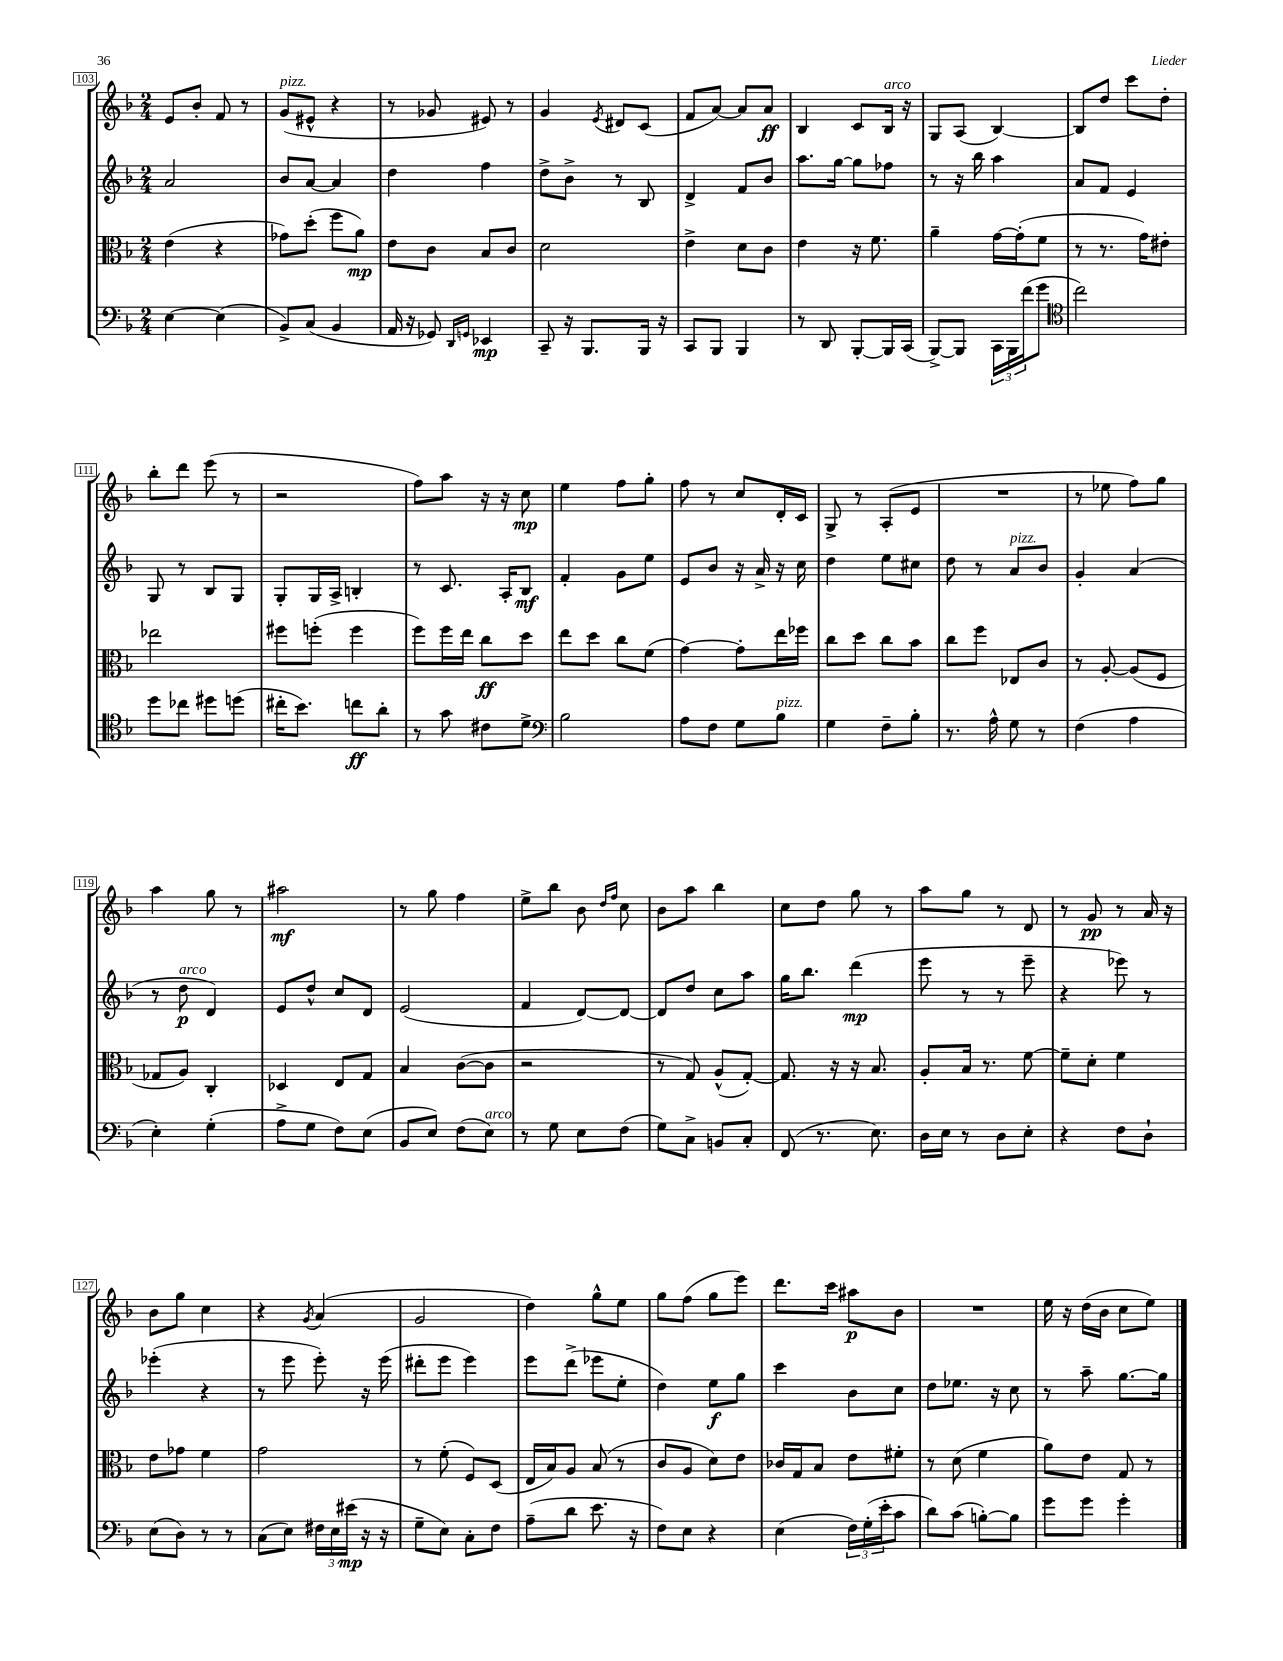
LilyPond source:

<<
\new StaffGroup <<
\new Staff = "s0" {
    \clef treble \key f \major \numericTimeSignature \time 2/4
    e'8 bes'8-. f'8 r8 |
    g'8^\markup { \italic "pizz." }( eis'8-^ r4 |
    r8 ges'8 eis'8) r8 |
    g'4 \acciaccatura { e'8 } dis'8 c'8( |
    f'8 a'8~) a'8 a'8\ff |
    bes4 c'8 bes16^\markup { \italic "arco" } r16 |
    g8 a8( bes4~) |
    bes8 d''8 c'''8 d''8-. |
    bes''8-. d'''8 e'''8( r8 |
    r2 |
    f''8) a''8 r16 r16 c''8\mp |
    e''4 f''8 g''8-. |
    f''8 r8 c''8 d'16-. c'16 |
    g8-> r8 a8-.( e'8 |
    R2 |
    r8 ees''8 f''8) g''8 |
    a''4 g''8 r8 |
    ais''2\mf |
    r8 g''8 f''4 |
    e''8-> bes''8 bes'8 \grace { d''16 f''16 } c''8 |
    bes'8 a''8 bes''4 |
    c''8 d''8 g''8 r8 |
    a''8 g''8 r8 d'8 |
    r8 g'8\pp r8 a'16 r16 |
    bes'8 g''8 c''4 |
    r4 \acciaccatura { g'8 } a'4( |
    g'2 |
    d''4) g''8-^ e''8 |
    g''8 f''8( g''8 e'''8) |
    d'''8. c'''16 ais''8\p bes'8 |
    R2 |
    e''16 r16 d''16( bes'16 c''8 e''8) \bar "|." |
}
\new Staff = "s1" {
    \clef treble \key f \major \numericTimeSignature \time 2/4
    a'2 |
    bes'8 a'8~ a'4 |
    d''4 f''4 |
    d''8-> bes'8-> r8 bes8 |
    d'4-> f'8 bes'8 |
    a''8. g''16~ g''8 fes''8 |
    r8 r16 bes''16 a''4 |
    a'8 f'8 e'4 |
    g8 r8 bes8 g8 |
    g8-. g16 a16-> b4-. |
    r8 c'8. a16-. bes8\mf |
    f'4-. g'8 e''8 |
    e'8 bes'8 r16 a'16-> r16 c''16 |
    d''4 e''8 cis''8 |
    d''8 r8 a'8^\markup { \italic "pizz." } bes'8 |
    g'4-. a'4( |
    r8 d''8\p^\markup { \italic "arco" } d'4) |
    e'8 d''8-^ c''8 d'8 |
    e'2( |
    f'4 d'8~) d'8~ |
    d'8 d''8 c''8 a''8 |
    g''16 bes''8. d'''4\mp( |
    e'''8 r8 r8 e'''8-- |
    r4 ees'''8) r8 |
    ees'''4-.( r4 |
    r8 e'''8 e'''8-.) r16 e'''16( |
    dis'''8-. e'''8 e'''4) |
    e'''8 d'''8->( ees'''8 e''8-. |
    d''4) e''8\f g''8 |
    c'''4 bes'8 c''8 |
    d''8 ees''8. r16 c''8 |
    r8 a''8-- g''8.~ g''16 \bar "|." |
}
\new Staff = "s2" {
    \clef alto \key f \major \numericTimeSignature \time 2/4
    e'4( r4 |
    ges'8) d''8-.( f''8 a'8\mp) |
    e'8 c'8 bes8 c'8 |
    d'2 |
    e'4-> d'8 c'8 |
    e'4 r16 f'8. |
    a'4-- g'16~ g'16-.( f'8 |
    r8 r8. g'16) eis'8-. |
    ees''2 |
    fis''8 f''8-.( f''4 |
    f''8) f''16 e''16 c''8\ff d''8 |
    e''8 d''8 c''8 f'8( |
    g'4~) g'8-. e''16 fes''16 |
    c''8 d''8 c''8 bes'8 |
    c''8 f''8 ees8 c'8 |
    r8 a8~-. a8( f8 |
    ges8 a8) c4-. |
    des4 e8 g8 |
    bes4 c'8~( c'8 |
    r2 |
    r8 g8) a8-^( g8~-.) |
    g8. r16 r16 bes8. |
    a8-. bes16 r8. f'8~ |
    f'8-- d'8-. f'4 |
    e'8 ges'8 f'4 |
    g'2 |
    r8 f'8-.( f8) d8( |
    e16 bes16) a8 bes8( r8 |
    c'8 a8 d'8) e'8 |
    ces'16 g16 bes8 e'8 fis'8-. |
    r8 d'8( f'4 |
    a'8) e'8 g8 r8 \bar "|." |
}
\new Staff = "s3" {
    \clef bass \key f \major \numericTimeSignature \time 2/4
    e4~ e4( |
    bes,8->) c8( bes,4 |
    a,16 r16 ges,8) \grace { d,16 g,16 } ees,4\mp |
    c,8-- r16 bes,,8. bes,,16 r16 |
    c,8 bes,,8 bes,,4 |
    r8 d,8 bes,,8~-. bes,,16 c,16( |
    bes,,8~->) bes,,8 \tuplet 3/2 { c,16 bes,,16 f'16( } g'8 |
    \clef tenor c''2) |
    d''8 ces''8 dis''8 d''8( |
    cis''16-. bes'8.) c''8\ff a'8-. |
    r8 g'8 cis'8 d'8-> |
    \clef bass bes2 |
    a8 f8 g8 bes8^\markup { \italic "pizz." } |
    g4 f8-- bes8-. |
    r8. a16-^ g8 r8 |
    f4( a4 |
    e4-.) g4-.( |
    a8-> g8 f8) e8( |
    bes,8 e8) f8( e8^\markup { \italic "arco" }) |
    r8 g8 e8 f8( |
    g8) c8-> b,8 c8-. |
    f,8( r8. e8.) |
    d16 e16 r8 d8 e8-. |
    r4 f8 d8-! |
    e8( d8) r8 r8 |
    c8( e8) \tuplet 3/2 { fis16 e16 eis'16\mp( } r16 r16 |
    g8-- e8) c8-. f8 |
    a8--( d'8 e'8. r16 |
    f8) e8 r4 |
    e4( \tuplet 3/2 { f16) g16-.( e'16-. } c'8 |
    d'8) c'8( b8~-.) b8 |
    g'8 g'8 g'4-. \bar "|." |
}
>>
>>
\layout { \context { \Score currentBarNumber = #103 \override BarNumber.stencil = #(make-stencil-boxer 0.1 0.3 ly:text-interface::print) } }
